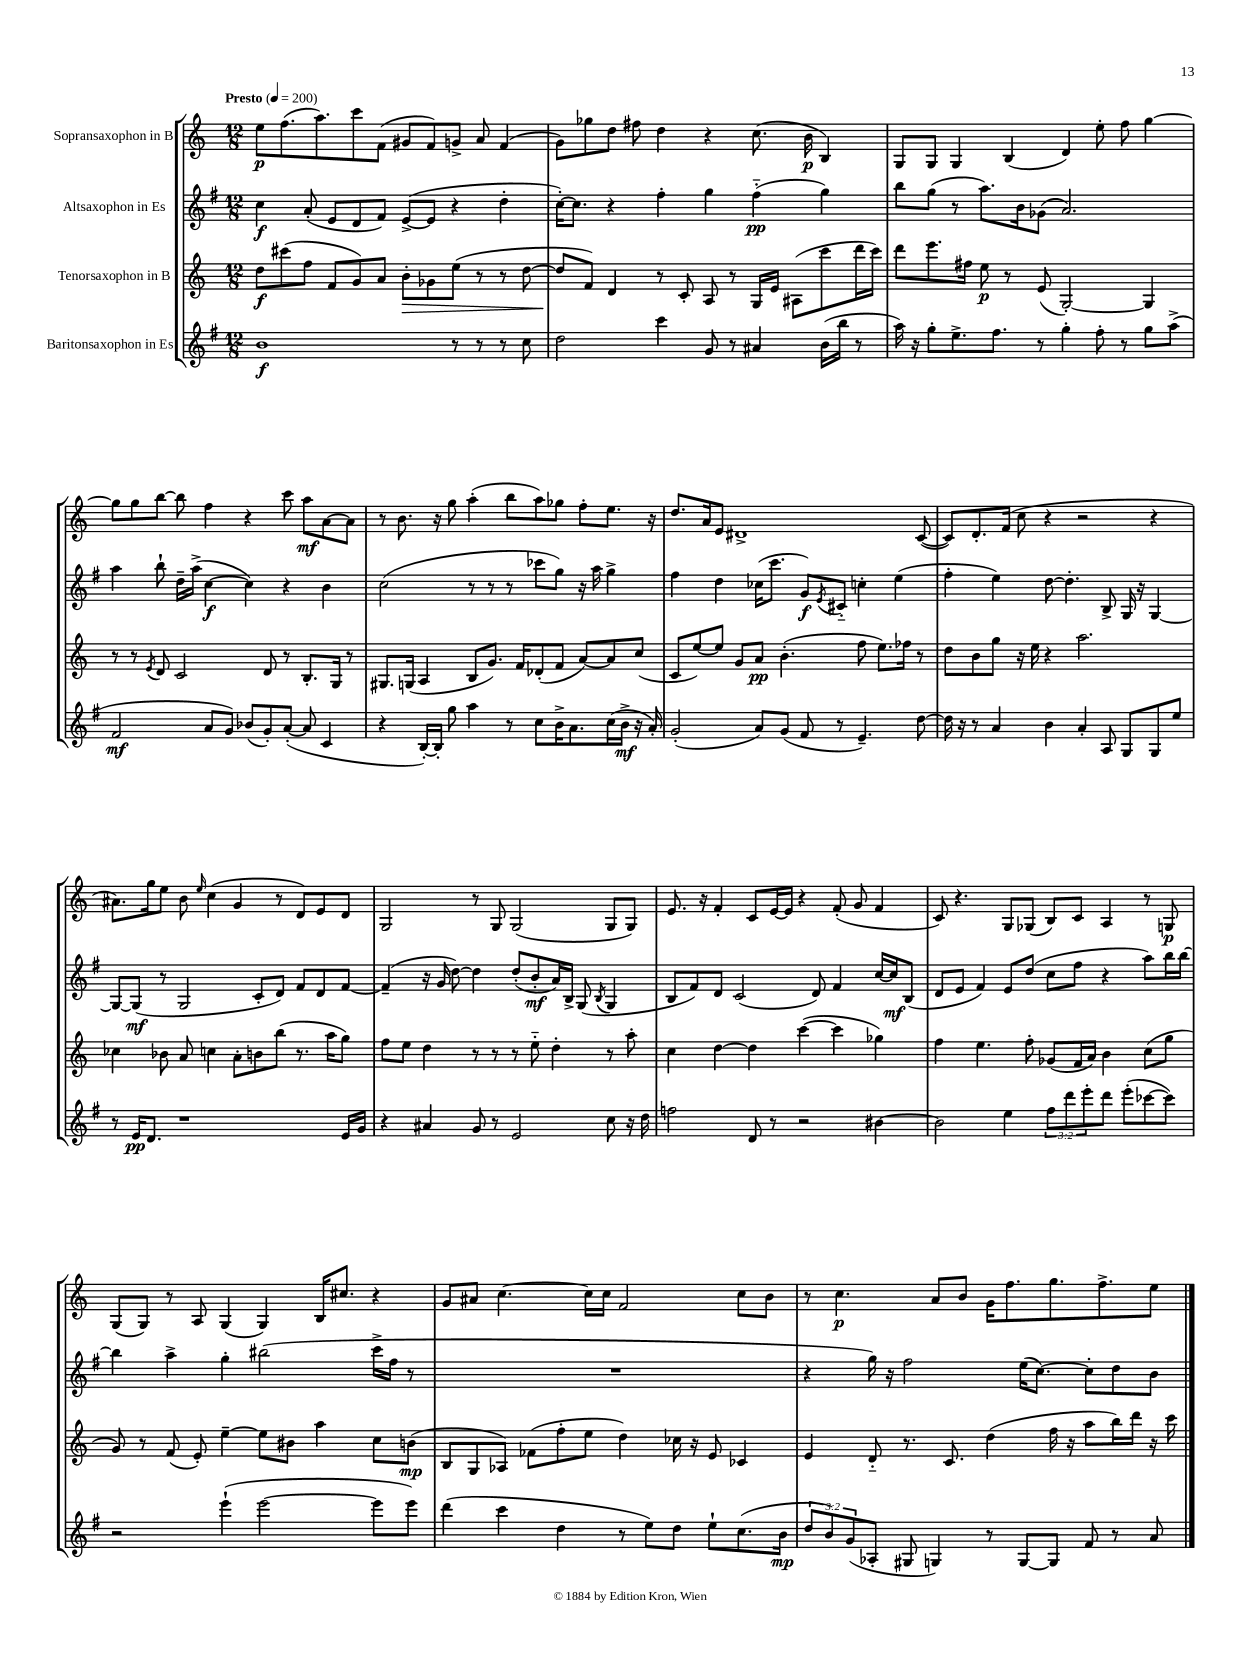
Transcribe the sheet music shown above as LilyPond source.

<<
\new StaffGroup <<
\new Staff = "s0" \with { instrumentName = "Sopransaxophon in B" } {
    \clef treble \key c \major \numericTimeSignature \time 12/8 \tempo "Presto" 4 = 200
    e''8\p f''8.( a''8.) c'''8 f'8( gis'8 f'8) g'8-> a'8 f'4( |
    g'8) ges''8 d''8 fis''8 d''4 r4 c''8.( b'16\p b4) |
    g8 g8 g4 b4( d'4) e''8-. f''8 g''4~ |
    g''8 g''8 b''8~ b''8 f''4 r4 c'''8 a''8\mf a'8~ a'8 |
    r8 b'8. r16 g''8 a''4-.( b''8 a''8) ges''8 f''8-. e''8. r16 |
    d''8. a'16 e'8 dis'1-> c'8~( |
    c'8) d'8.-. f'16( c''8 r4 r2 r4 |
    ais'8.) g''16 e''8 b'8 \grace { e''16 } c''4( g'4 r8 d'8) e'8 d'8 |
    g2 r8 g8 g2( g8 g8) |
    e'8. r16 f'4-. c'8 e'16~ e'16 r4 f'8-.( g'8 f'4 |
    c'8) r4. g8 ges8( b8) c'8 a4 r8 g8\p |
    g8( g8) r8 a8 g4( g4) b16 cis''8. r4 |
    g'8 ais'8 c''4.~ c''16 c''16 f'2 c''8 b'8 |
    r8 c''4.\p a'8 b'8 g'16 f''8. g''8. f''8.-> e''8 \bar "|." |
}
\new Staff = "s1" \with { instrumentName = "Altsaxophon in Es" } {
    \clef treble \key g \major \numericTimeSignature \time 12/8
    c''4\f a'8-.( e'8 d'8 fis'8) e'8~->( e'8 r4 d''4-. |
    c''16~-.) c''8. r4 fis''4-. g''4 fis''4-_\pp( g''4) |
    b''8 g''8( r8 a''8.) b'16 ges'8( a'2.) |
    a''4 b''8-! d''16-- a''16->( c''4~\f c''4) r4 b'4 |
    c''2( r8 r8 r8 ces'''8 g''8) r16 a''16 g''4-> |
    fis''4 d''4 ces''16( c'''8. g'8\f) \acciaccatura { e'8 } cis'8-_ c''4-. e''4( |
    fis''4-. e''4) d''8~ d''4.-. b8-> g16 r16 g4~ |
    g8~ g8\mf( r8 g2 c'8-. d'8) fis'8 d'8 fis'8~ |
    fis'4--( r16 g'16 d''8~) d''4 d''8-.( b'8-.\mf a'16) b16-> g8( \acciaccatura { b8 } g4 |
    b8 fis'8) d'8 c'2( d'8) fis'4 c''16~ c''16\mf b8( |
    d'8 e'8 fis'4) e'8 d''8( c''8 fis''8 r4 a''8) b''16 b''16~ |
    b''4 a''4-> g''4-. bis''2( c'''16-> fis''16 r8 |
    R1. |
    r4 g''16) r16 fis''2 e''16( c''8.~) c''8-. d''8 b'8 \bar "|." |
}
\new Staff = "s2" \with { instrumentName = "Tenorsaxophon in B" } {
    \clef treble \key c \major \numericTimeSignature \time 12/8
    d''8\f cis'''8( f''8 f'8 g'8) a'8 b'8-.\> ges'8 e''8( r8 r8 d''8~ |
    d''8\! f'8) d'4 r8 c'8-. a8 r8 g16 e'16 ais8( c'''8 d'''16 c'''16) |
    d'''8 e'''8. fis''16 e''8\p r8 e'8( g2~-.) g4 |
    r8 r8 \acciaccatura { e'8 } d'8 c'2 d'8 r8 b8.-. g16 r8 |
    gis8. g16( a4 b8 g'8.) f'16 des'8-.( f'8 a'8~) a'8 c''8( |
    c'8 e''8~) e''8 g'8 a'8\pp b'4.-.( f''8 e''8.) fes''16 r8 |
    d''8 b'8 g''8 r16 e''16 r4 a''2. |
    ces''4 bes'8 a'8 c''4 a'8-. b'8 b''8( r8. a''16 g''8) |
    f''8 e''8 d''4 r8 r8 r8 e''8-_ d''4-. r8 a''8-. |
    c''4 d''4~ d''4 c'''4~( c'''4 ges''4) |
    f''4 e''4. f''8-. ges'8( f'16 a'16) b'4 c''8( g''8 |
    g'8) r8 f'8( e'8-.) e''4~-- e''8 bis'8 a''4 c''8 b'8\mp( |
    b8 g8 aes8) fes'8( f''8-. e''8 d''4) ces''16 r16 e'8 ces'4 |
    e'4 d'8-_ r8. c'8. d''4( f''16 r16 a''8 b''16) d'''16 r16 c'''16 \bar "|." |
}
\new Staff = "s3" \with { instrumentName = "Baritonsaxophon in Es" } {
    \clef treble \key g \major \numericTimeSignature \time 12/8 \override Staff.TupletNumber.text = #tuplet-number::calc-fraction-text
    b'1\f r8 r8 r8 c''8 |
    d''2 c'''4 g'8 r8 ais'4 b'16( b''16 r8 |
    a''16) r16 g''8-. e''8.-> fis''8. r8 g''4-. fis''8-. r8 g''8 a''8->( |
    fis'2\mf a'8 g'8) bes'8( g'8-.) a'8~-.( a'8 c'4 |
    r4 b16~-.) b16-. g''8 a''4 r8 c''8 b'16-> a'8. c''16( b'16->\mf r16 a'16-.) |
    g'2-.( a'8) g'8( fis'8 r8 e'4.--) d''8~ |
    d''16 r16 r8 a'4 b'4 a'4-. a8 g8 g8 e''8 |
    r8 e'16\pp d'8. r1 e'16 g'16 |
    r4 ais'4 g'8 r8 e'2 c''8 r16 d''16 |
    f''2 d'8 r8 r2 bis'4~ |
    bis'2 e''4 \tuplet 3/2 { fis''8 d'''8 e'''8-. } d'''8 e'''8-.( ces'''8~ ces'''8) |
    r2 e'''4-!( e'''2~ e'''8 e'''8) |
    d'''4( c'''4 d''4 r8 e''8) d''8 e''8-! c''8.( b'16\mp |
    \tuplet 3/2 { d''8 b'8) g'8( } aes8-. gis8 g4) r8 g8~ g8 fis'8 r8 a'8 \bar "|." |
}
>>
>>
\layout { \context { \Score \remove "Bar_number_engraver" } }
